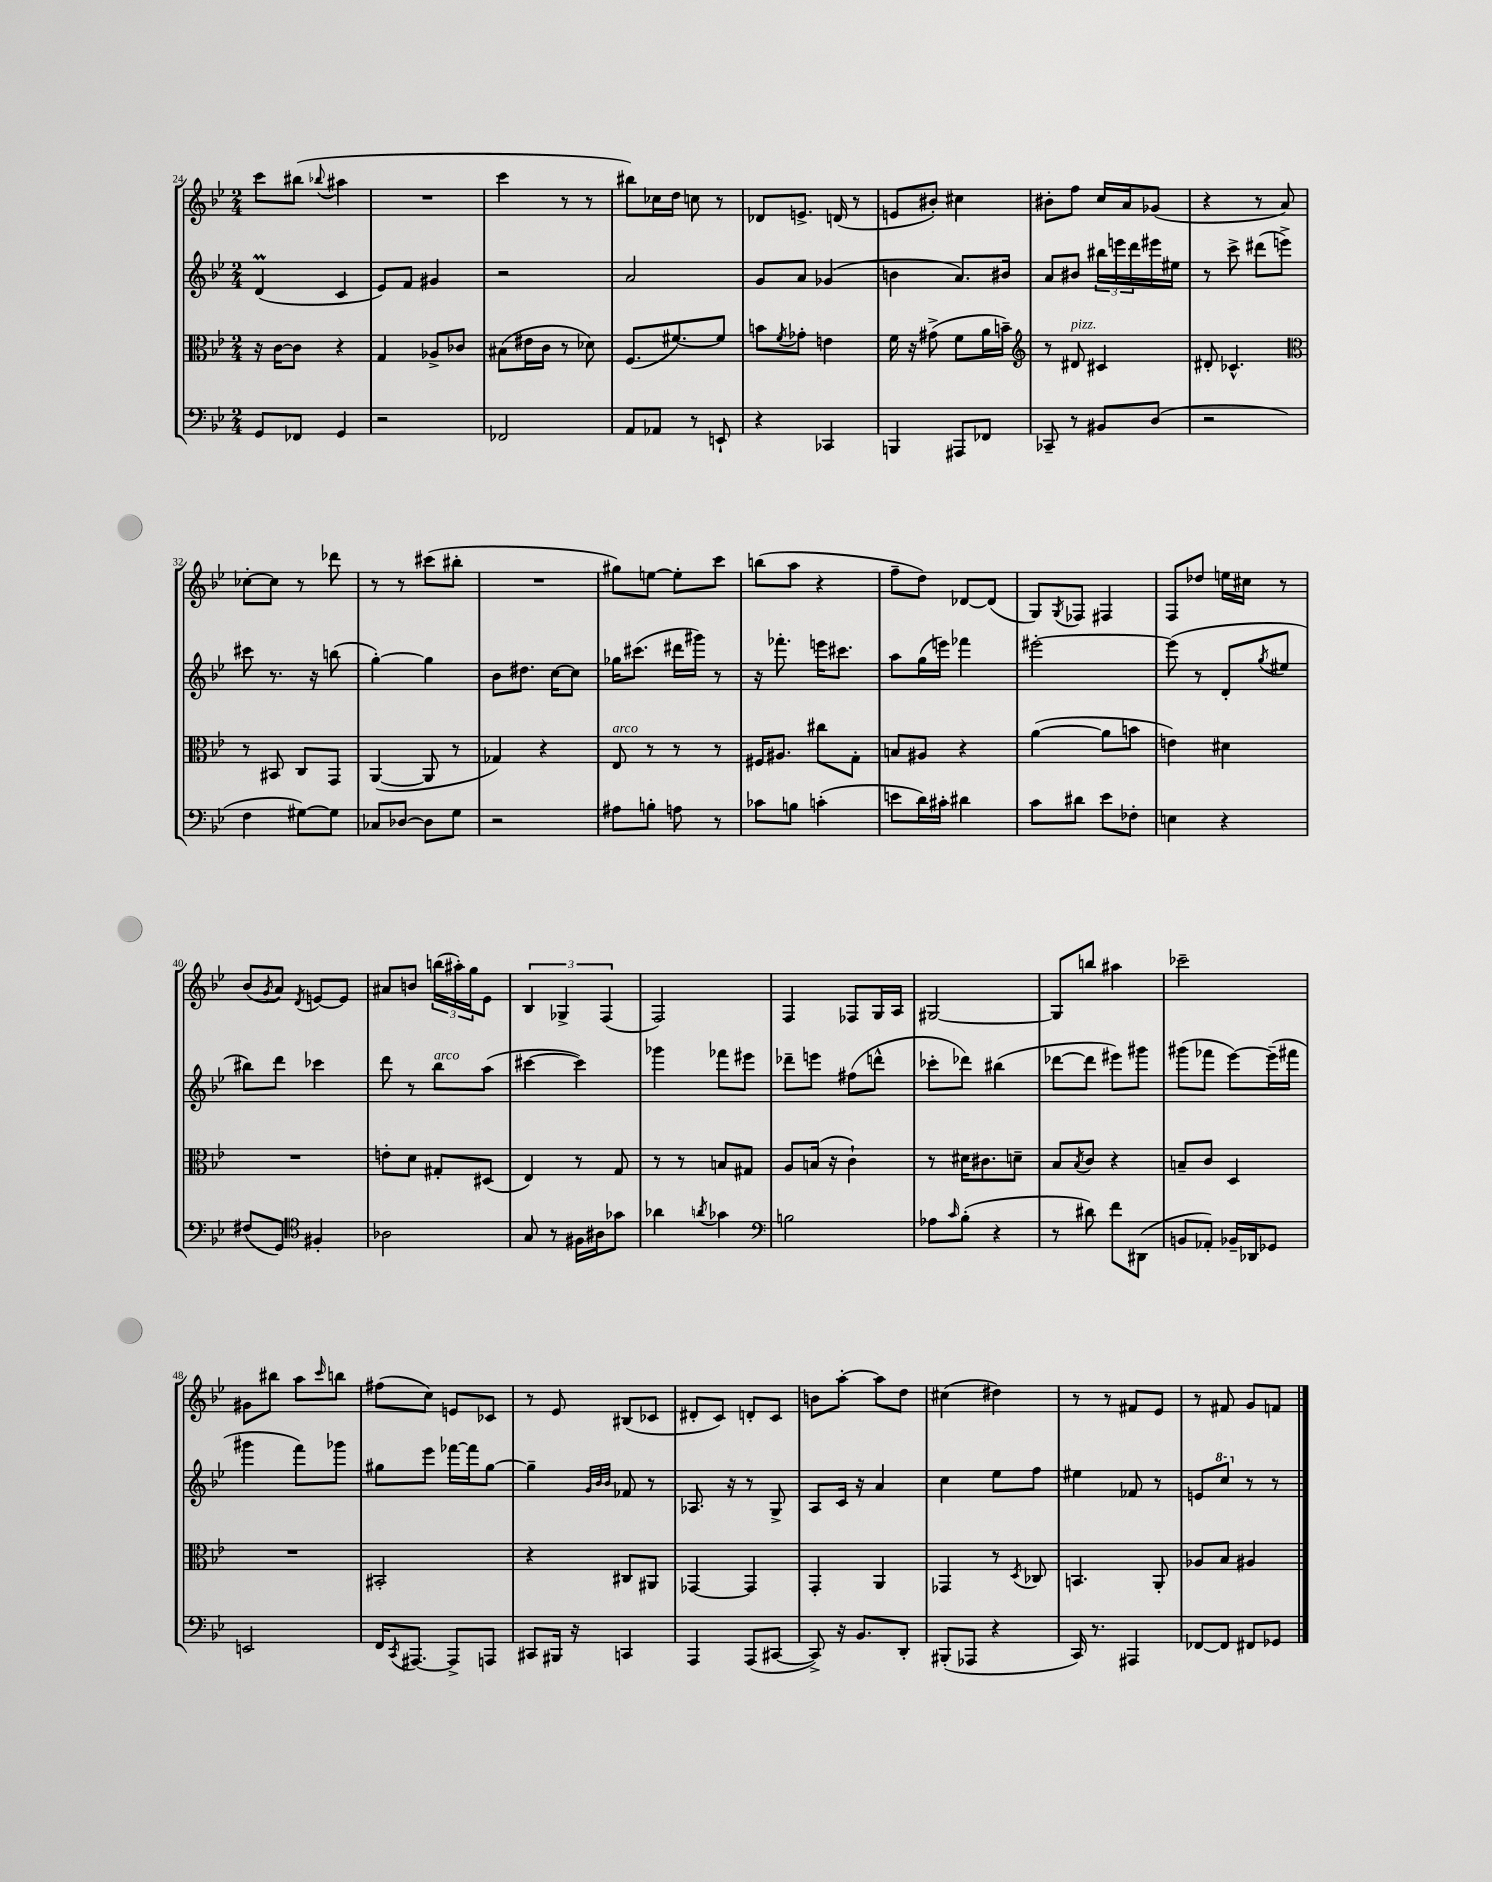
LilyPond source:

<<
\new StaffGroup <<
\new Staff = "s0" {
    \clef treble \key bes \major \numericTimeSignature \time 2/4
    c'''8 bis''8( \appoggiatura { bes''8 } ais''4 |
    R2 |
    c'''4 r8 r8 |
    bis''8) ces''16 d''16 c''8 r8 |
    des'8 e'8.-> d'16( r8 |
    e'8 bis'8-.) cis''4 |
    bis'8-. f''8 c''16 a'16 ges'8( |
    r4 r8 a'8) |
    ces''8~-. ces''8 r8 des'''8 |
    r8 r8 cis'''8( bis''8-. |
    R2 |
    gis''8) e''8~ e''8-. c'''8 |
    b''8( a''8 r4 |
    f''8-- d''8) des'8~ des'8( |
    g8) \acciaccatura { g8 } fes8 fis4 |
    f8 des''8 e''16 cis''16 r8 |
    bes'8( \acciaccatura { g'8 } a'8) \acciaccatura { d'8 } e'8~ e'8 |
    ais'8 b'8 \tuplet 3/2 { b''16( ais''16-.) g''16 } ees'8 |
    \tuplet 3/2 { bes4 ges4-> f4( } |
    f2) |
    f4 fes8 g16 a16 |
    gis2~ |
    gis8 b''8 ais''4 |
    ces'''2-- |
    gis'8 bis''8 a''8 \grace { c'''16 } b''8 |
    fis''8( c''8) e'8 ces'8 |
    r8 ees'8 bis8( ces'8 |
    dis'8-. c'8) d'8-. c'8 |
    b'8 a''8~-. a''8 d''8 |
    cis''4( dis''4) |
    r8 r8 fis'8 ees'8 |
    r8 fis'8 g'8 f'8 \bar "|." |
}
\new Staff = "s1" {
    \clef treble \key bes \major \numericTimeSignature \time 2/4
    d'4\prall( c'4 |
    ees'8) f'8 gis'4 |
    r2 |
    a'2 |
    g'8 a'8 ges'4( |
    b'4 a'8.) bis'16 |
    a'8 bis'8 \tuplet 3/2 { bis''16 e'''16 d'''16 } eis'''16 eis''16 |
    r8 c'''8-> dis'''8( e'''8->) |
    cis'''8 r8. r16 b''8( |
    g''4~-.) g''4 |
    bes'8 dis''8. c''16~ c''8 |
    ges''16 cis'''8.( dis'''16 gis'''16) r8 |
    r16 fes'''8.-. e'''16 cis'''8. |
    a''8 g''16( e'''16) fes'''4 |
    eis'''2~-. |
    eis'''8( r8 d'8-. \acciaccatura { g''8 } eis''8 |
    bis''8) d'''8 ces'''4 |
    d'''8 r8 bes''8^\markup { \italic "arco" } a''8( |
    cis'''4~ cis'''4) |
    ges'''4 fes'''8 eis'''8 |
    des'''8-- e'''8 fis''8( d'''8-^ |
    ces'''8-. des'''8) bis''4( |
    des'''8~ des'''8 eis'''8) gis'''8 |
    gis'''8( fes'''8 ees'''8~) ees'''16--( fis'''16 |
    gis'''4 f'''8) ges'''8 |
    gis''8 ees'''8 fes'''16~ fes'''16 gis''8~ |
    gis''4-- \grace { g'32 bes'32 bes'32 } fes'8 r8 |
    aes8. r16 r8 g8-> |
    a8 c'16 r16 a'4 |
    c''4 ees''8 f''8 |
    eis''4 fes'8 r8 |
    e'8 \ottava #1 c'''8 \ottava #0 r8 r8 \bar "|." |
}
\new Staff = "s2" {
    \clef alto \key bes \major \numericTimeSignature \time 2/4
    r16 c'16~ c'8 r4 |
    g4 aes8-> ces'8 |
    bis8( eis'16 c'16 r8 des'8) |
    f8.( fis'8.~) fis'8 |
    b'8 \acciaccatura { f'8 } ges'8-. e'4 |
    f'16 r16 gis'8->( f'8 a'16 b'16--) |
    \clef treble r8 dis'8^\markup { \italic "pizz." } cis'4 |
    dis'8-. ces'4.-^ |
    \clef alto r8 bis,8 c8 g,8 |
    a,4~( a,8 r8 |
    ges4) r4 |
    ees8^\markup { \italic "arco" } r8 r8 r8 |
    fis16 ais8. cis''8 g8-. |
    b8 ais8 r4 |
    a'4~( a'8 b'8 |
    e'4) dis'4 |
    R2 |
    e'8-. d'8 gis8-. dis8( |
    ees4) r8 g8 |
    r8 r8 b8 gis8 |
    a8 b16( r16 c'4-!) |
    r8 dis'16 cis'8. d'8-- |
    bes8 \acciaccatura { bes8 } c'8 r4 |
    b8-- c'8 d4 |
    R2 |
    bis,2-. |
    r4 cis8 ais,8 |
    ges,4~ ges,4 |
    g,4-. a,4 |
    ges,4 r8 \acciaccatura { d8 } ces8 |
    b,4. a,8-. |
    aes8 bes8 ais4 \bar "|." |
}
\new Staff = "s3" {
    \clef bass \key bes \major \numericTimeSignature \time 2/4
    g,8 fes,8 g,4 |
    r2 |
    fes,2 |
    a,8 aes,8 r8 e,8-! |
    r4 ces,4 |
    b,,4 ais,,8 fes,8 |
    ces,8-- r8 bis,8 d8( |
    r2 |
    f4 gis8~) gis8 |
    ces8 des8~ des8 g8 |
    r2 |
    ais8 b8-. a8 r8 |
    ces'8 b8 c'4-.( |
    e'8 d'16) cis'16-. dis'4 |
    c'8 dis'8 ees'8 fes8-. |
    e4 r4 |
    fis8( g,8) \clef tenor fis4-. |
    aes2 |
    g8 r8 fis16 ais16 ges'8 |
    aes'4 \acciaccatura { a'8 } ges'4 |
    \clef bass b2 |
    aes8 \grace { c'16 } bes8-.( r4 |
    r8 dis'8) f'8 dis,8( |
    b,8 aes,8-.) bes,16-- des,16 ges,8 |
    e,2 |
    f,16 \acciaccatura { c,8 } ais,,8.~ ais,,8-> a,,8 |
    cis,8 bis,,16 r16 c,4 |
    a,,4 a,,8( cis,8~ |
    cis,8->) r16 bes,8. d,8-. |
    bis,,8-.( aes,,8 r4 |
    c,16) r8. ais,,4 |
    fes,8~ fes,8 fis,8 ges,8 \bar "|." |
}
>>
>>
\layout { \context { \Score currentBarNumber = #24 } }
